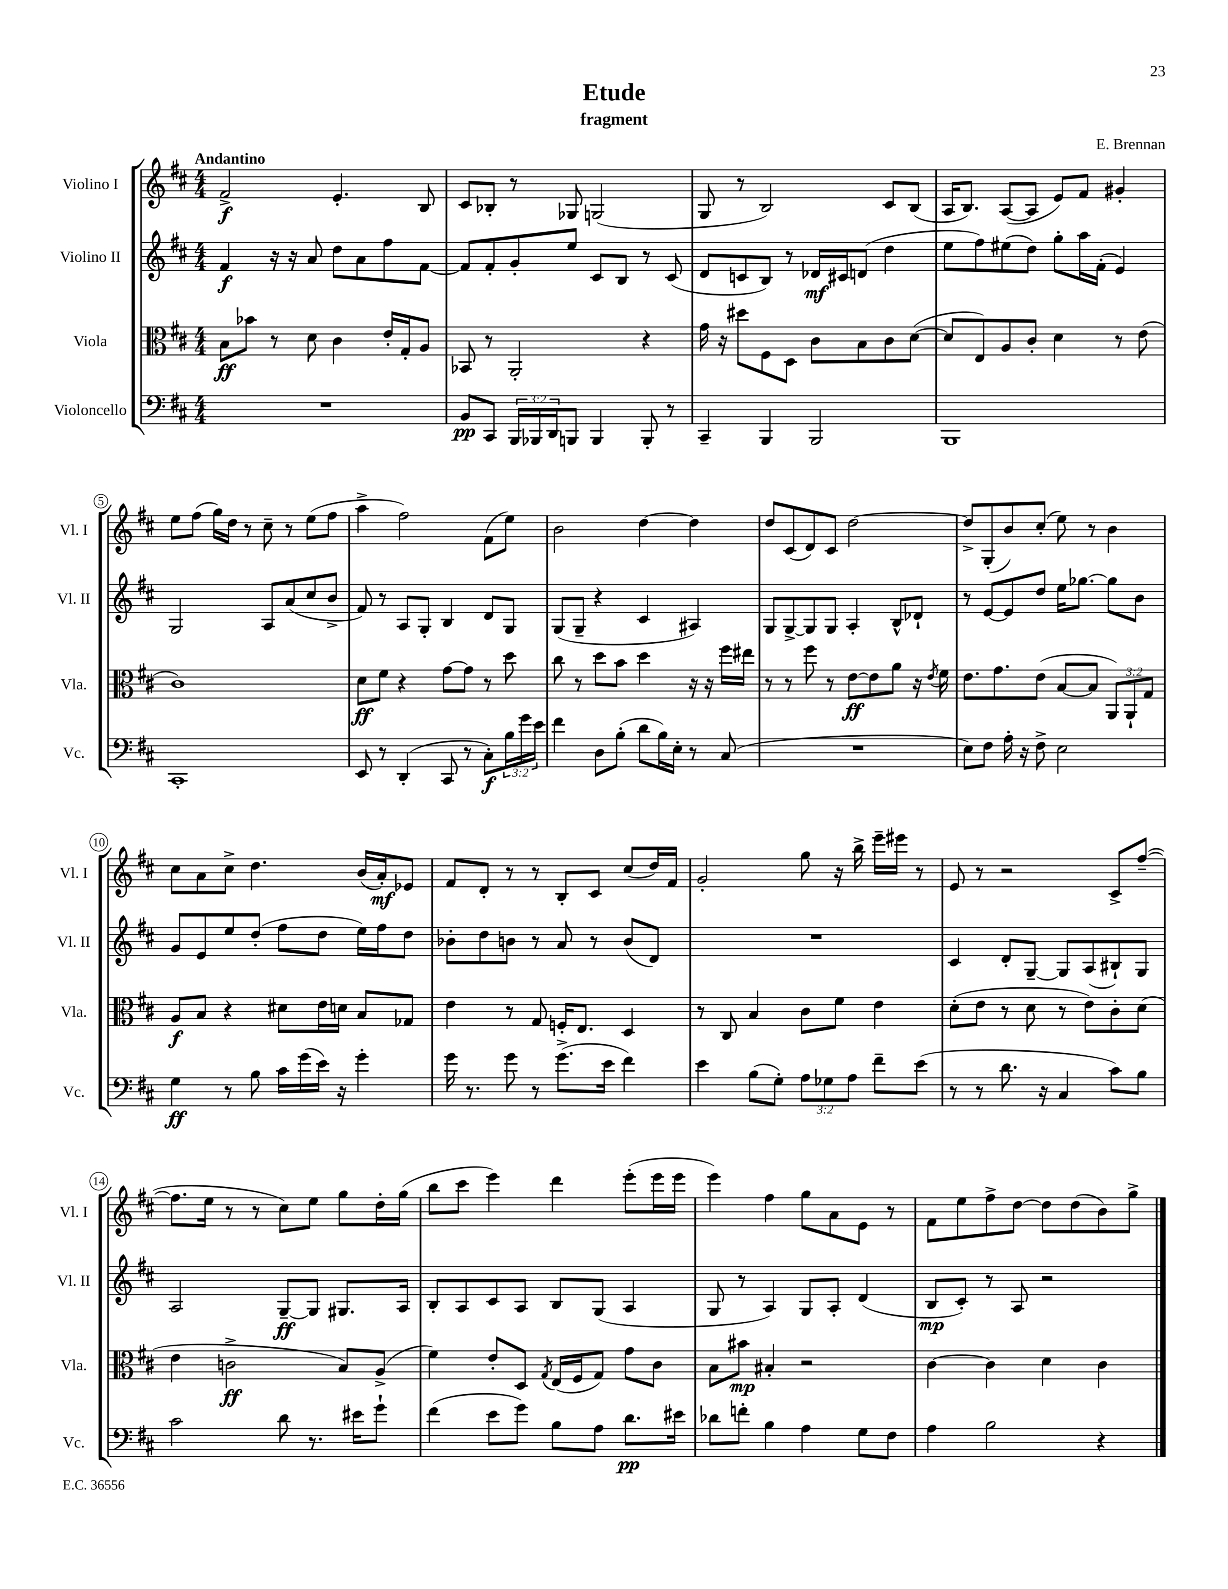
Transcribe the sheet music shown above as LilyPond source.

\header { title = "Etude" composer = "E. Brennan" subtitle = "fragment" }
<<
\new StaffGroup <<
\new Staff = "s0" \with { instrumentName = "Violino I" shortInstrumentName = "Vl. I" } {
    \clef treble \key d \major \numericTimeSignature \time 4/4 \tempo "Andantino"
    fis'2->\f e'4.-. b8 |
    cis'8 bes8-. r8 ges8 g2( |
    g8 r8 b2) cis'8 b8( |
    a16 b8.) a8~( a8 e'8) fis'8 gis'4-. |
    e''8 fis''8( g''16) d''16 r8 cis''8-- r8 e''8( fis''8 |
    a''4-> fis''2) fis'8( e''8) |
    b'2 d''4~ d''4 |
    d''8 cis'8( d'8) cis'8 d''2~ |
    d''8-> g8-.( b'8) cis''8-.( e''8) r8 b'4 |
    cis''8 a'8 cis''8-> d''4. b'16( a'16-.\mf) ees'8 |
    fis'8 d'8-. r8 r8 b8-. cis'8 cis''8( d''16) fis'16 |
    g'2-. g''8 r16 b''16-> e'''16-- eis'''16 r8 |
    e'8 r8 r2 cis'8-> fis''8~--( |
    fis''8. e''16 r8 r8 cis''8) e''8 g''8 d''16-. g''16( |
    b''8 cis'''8 e'''4) d'''4 e'''8-.( e'''16 e'''16 |
    e'''4) fis''4 g''8 a'8 e'8 r8 |
    fis'8 e''8 fis''8-> d''8~ d''8 d''8( b'8) g''8-> \bar "|." |
}
\new Staff = "s1" \with { instrumentName = "Violino II" shortInstrumentName = "Vl. II" } {
    \clef treble \key d \major \numericTimeSignature \time 4/4
    fis'4\f r16 r16 a'8 d''8 a'8 fis''8 fis'8~ |
    fis'8 fis'8-. g'8-. e''8 cis'8 b8 r8 cis'8( |
    d'8 c'8 b8) r8 des'16\mf cis'16 d'8( d''4 |
    e''8 fis''8) eis''8( d''8) g''8-. a''16 fis'16-.( e'4) |
    g2 a8 a'8( cis''8 b'8-> |
    fis'8) r8 a8 g8-. b4 d'8 g8 |
    g8( g8-- r4 cis'4 ais4) |
    g8 g8~-> g8 g8 a4-. b8-^ des'8-! |
    r8 e'8~ e'8 d''8 e''16 ges''8.~ ges''8 b'8 |
    g'8 e'8 e''8 d''8-.( fis''8 d''8 e''16) fis''16 d''8 |
    bes'8-. d''8 b'8 r8 a'8 r8 b'8( d'8) |
    R1 |
    cis'4 d'8-. g8~-- g8 a8( bis8-!) g8 |
    a2 g8~--\ff g8 gis8. a16 |
    b8-. a8 cis'8 a8 b8 g8( a4 |
    g8 r8 a4) g8 a8-. d'4( |
    b8\mp cis'8-.) r8 a8 r2 \bar "|." |
}
\new Staff = "s2" \with { instrumentName = "Viola" shortInstrumentName = "Vla." } {
    \clef alto \key d \major \numericTimeSignature \time 4/4 \override Staff.TupletNumber.text = #tuplet-number::calc-fraction-text
    b8\ff bes'8 r8 d'8 cis'4 e'16-. g16-. a8 |
    bes,8 r8 a,2-. r4 |
    g'16 r16 dis''8 fis8 d8 cis'8 b8 cis'8 d'8~( |
    d'8 e8) a8 cis'8-. d'4 r8 e'8( |
    cis'1) |
    d'8\ff fis'8 r4 g'8~ g'8 r8 d''8 |
    cis''8 r8 d''8 b'8 d''4 r16 r16 fis''16 eis''16 |
    r8 r8 fis''8 r8 e'8~\ff e'8 a'8 r16 \acciaccatura { e'8 } fis'16 |
    e'8. g'8. e'8( b8~ b8 \tuplet 3/2 { a,8) a,8-! g8 } |
    a8\f b8 r4 dis'8 e'16 d'16 b8 ges8 |
    e'4 r8 g8 f16-. e8. d4 |
    r8 cis8 b4 cis'8 fis'8 e'4 |
    d'8-.( e'8 r8 d'8 r8 e'8) cis'8-. d'8( |
    e'4 c'2->\ff b8) a8->( |
    fis'4) e'8-. d8 \acciaccatura { g8 } e16( fis16 g8) g'8 cis'8 |
    b8 bis'8\mp bis4-. r2 |
    cis'4~ cis'4 d'4 cis'4 \bar "|." |
}
\new Staff = "s3" \with { instrumentName = "Violoncello" shortInstrumentName = "Vc." } {
    \clef bass \key d \major \numericTimeSignature \time 4/4 \override Staff.TupletNumber.text = #tuplet-number::calc-fraction-text
    R1 |
    b,8\pp cis,8 \tuplet 3/2 { b,,16 bes,,16 d,16 } b,,8 b,,4 b,,8-. r8 |
    cis,4-- b,,4 b,,2 |
    b,,1 |
    cis,1-. |
    e,8 r8 d,4-.( cis,8 r8 cis8-.\f) \tuplet 3/2 { b16 g'16 e'16 } |
    fis'4 d8 b8-.( d'8 b16) e16-. r8 cis8( |
    R1 |
    e8) fis8 a16-. r16 fis8-> e2 |
    g4\ff r8 b8 cis'16 g'16( e'16) r16 g'4-. |
    g'16 r8. g'8 r8 g'8.->( e'16 fis'4) |
    e'4 b8( g8-.) \tuplet 3/2 { a8 ges8 a8 } fis'8-- e'8( |
    r8 r8 d'8. r16 cis4 cis'8) b8 |
    cis'2 d'8 r8. eis'16 g'8-! |
    fis'4( e'8 g'8) b8 a8 d'8.\pp eis'16 |
    des'8 f'8-. b4 a4 g8 fis8 |
    a4 b2 r4 \bar "|." |
}
>>
>>
\layout { \context { \Score \override BarNumber.stencil = #(make-stencil-circler 0.1 0.3 ly:text-interface::print) } }
